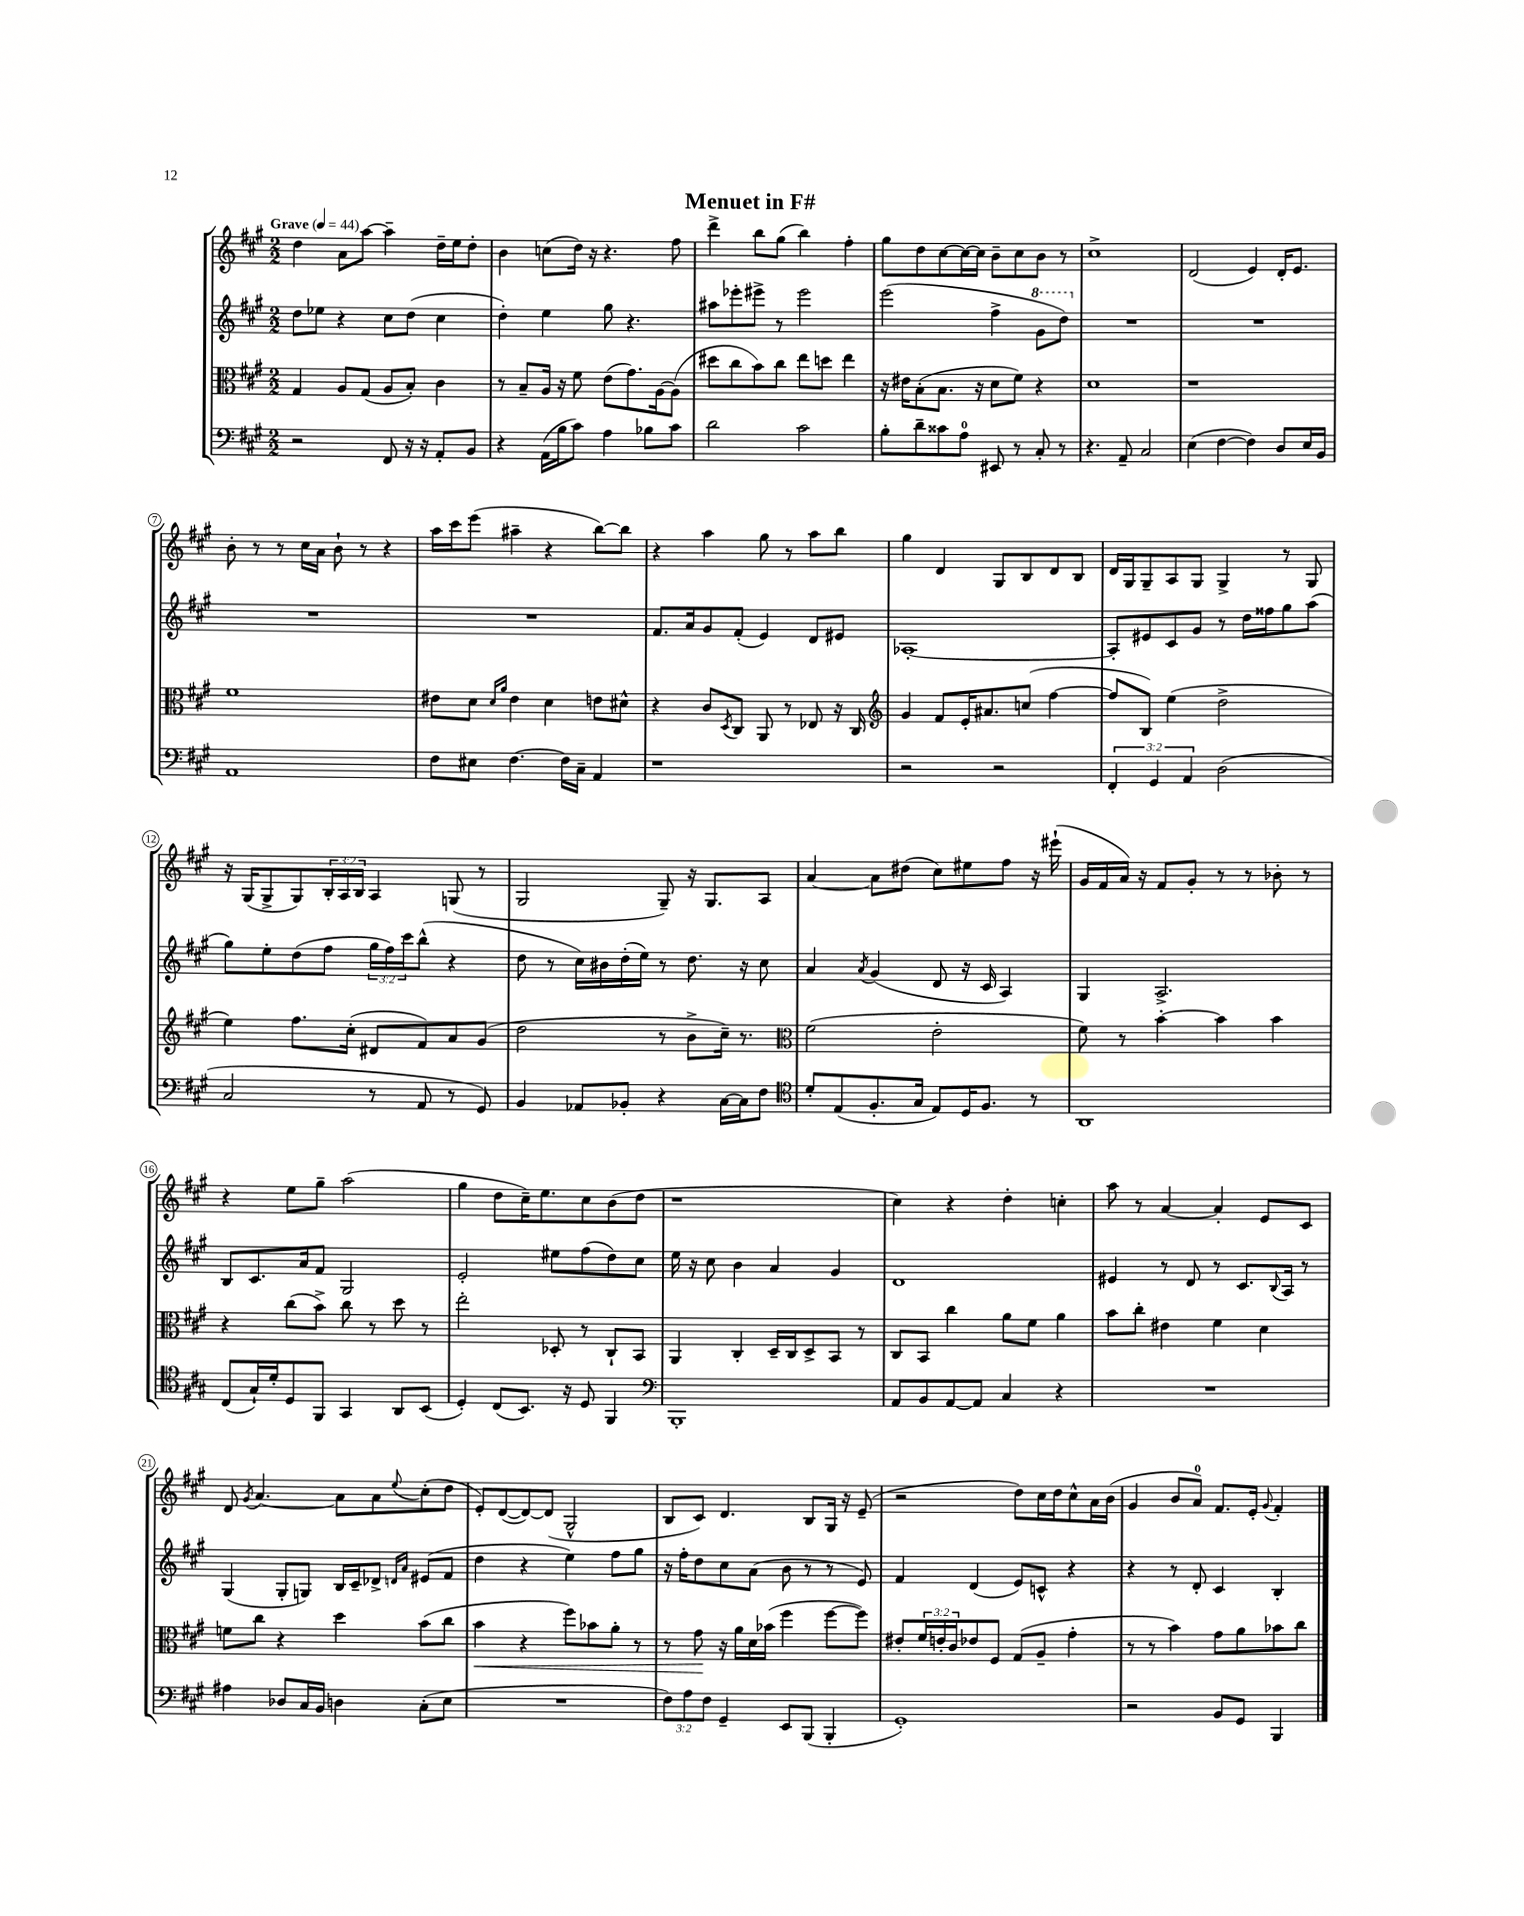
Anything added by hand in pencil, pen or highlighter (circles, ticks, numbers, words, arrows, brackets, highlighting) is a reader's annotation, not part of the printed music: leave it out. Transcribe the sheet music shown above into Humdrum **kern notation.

**kern	**kern	**kern	**kern
*staff4	*staff3	*staff2	*staff1
*clefF4	*clefC3	*clefG2	*clefG2
*k[f#c#g#]	*k[f#c#g#]	*k[f#c#g#]	*k[f#c#g#]
*M2/2	*M2/2	*M2/2	*M2/2
*MM44	*MM44	*MM44	*MM44
2r	4G#	8dd	4dd
.	.	8ee-	.
.	8A	4r	8a
.	(8G#	.	[8aa
8FF#	8A	8cc#	4aa~]
16r	8B')	(8dd	.
16r	.	.	.
8AA'	4c#	4cc#	16dd~
.	.	.	16ee
8BB	.	.	8dd'
=	=	=	=
4r	8r	4dd')	4b
.	8B~	.	.
(16AA	16A	4ee	(8cc
16B	16r	.	.
8c#)	8f#	.	16dd)
.	.	.	16r
4A	(8e	8gg#	4.r
.	8.g#)	4.r	.
8B-	.	.	.
.	[16A	.	.
8c#	(8A]	.	8ff#
=	=	=	=
2d	8dd#	8aa#	4ddd^
.	8cc#	8eee-'	.
.	8b)	8eee#^	8bb
.	8cc#	8r	(8gg#
2c#	8ee	2eee#	4bb)
.	8dd	.	.
.	4ee	.	4ff#'
=	=	=	=
8B'	16r	(2eee	8gg#
.	16e#	.	.
8d~	(8B'	.	8dd
8c##	8.B	.	[8cc#
8A	.	.	16cc#_
.	16r	.	16cc#]
8EE#	8d	4ff#^	8b~
8r	8f#)	.	8cc#
8C#'	4r	8gg#	8b
8r	.	8ddd)	8r
=	=	=	=
4.r	1d	1r	1cc#^
8AA~	.	.	.
2C#	.	.	.
=	=	=	=
(4E	1r	1r	(2d
[4F#	.	.	.
4F#])	.	.	4e)
8D	.	.	16d'
.	.	.	8.e
16E	.	.	.
16BB	.	.	.
=	=	=	=
1AA	1f#	1r	8b'
.	.	.	8r
.	.	.	8r
.	.	.	16cc#
.	.	.	16a
.	.	.	8b`
.	.	.	8r
.	.	.	4r
=	=	=	=
8F#	8e#	1r	16aa
.	.	.	16ccc#
8E#	8d	.	(8eee
.	16qqd	.	.
.	16qqa	.	.
[4.F#	4e#	.	4aa#~
.	4d	.	4r
16F#]	.	.	.
16C#~	.	.	.
4AA	8e	.	[8bb)
.	8d#^^	.	8bb]
=	=	=	=
1r	4r	8.f#	4r
.	.	16a	.
.	8c#	8g#	4aa
.	8qD	.	.
.	8C#	(8f#'	.
.	8AA	4e)	8gg#
.	8r	.	8r
.	8E-	8d	8aa
.	16r	8e#	8bb
.	16C#	.	.
=	=	=	=
*	*clefG2	*	*
2r	4g#	[1A-'	4gg#
.	8f#	.	4d
.	16e'	.	.
.	8.a#	.	.
2r	.	.	8G#
.	(8cc	.	8B
.	[4ff#	.	8d
.	.	.	8B
=	=	=	=
6FF#'	8ff#]	8A-']	16d
.	.	.	16G#
.	8B)	8e#	8G#~
6GG#	.	.	.
.	(4ee	8c#	8A
6AA	.	.	.
.	.	8g#	8G#
(2D	2dd^	8r	4G#^
.	.	16dd	.
.	.	16ff##	.
.	.	8gg#	8r
.	.	(8aa	8G#
=	=	=	=
2C#	4ee)	8gg#)	16r
.	.	.	(16G#
.	.	8ee'	8G#^
.	8.ff#	(8dd	8G#)
.	.	8ff#	24B'
.	.	.	24A
.	(16cc#'	.	.
.	.	.	24B
8r	8d#	24gg#	4A
.	.	24ff#)	.
.	.	24ccc#	.
8AA	8f#)	(8bb^^	.
8r	8a	4r	(8G
8GG#)	(8g#	.	8r
=	=	=	=
4BB	2dd	8dd	2G#
.	.	8r	.
8AA-	.	16cc#)	.
.	.	16b#	.
8BB-'	.	(16dd'	.
.	.	16ee)	.
4r	8r	8r	8G#~)
.	8b^	8.dd	16r
.	.	.	8.G#
[16C#	16cc#~)	.	.
16C#]	8.r	16r	.
8F#	.	8cc#	8A
=	=	=	=
*clefC4	*clefC3	*	*
8d'	(2f#	4a	[4a
(8E	.	.	.
.	.	8qa	.
8.F#'	.	(4g#	8a]
.	.	.	(8dd#
16G#	.	.	.
8E)	2e'	8d	8cc#)
16D	.	16r	8ee#
8.F#	.	16c#	.
.	.	4A)	8ff#
8r	.	.	16r
.	.	.	(16eee#`
=	=	=	=
1AA	8f#)	4G#	16g#
.	.	.	16f#
.	8r	.	16a)
.	.	.	16r
.	[4b'	2.A^	8f#
.	.	.	8g#'
.	4b]	.	8r
.	.	.	8r
.	4b	.	8b-'
.	.	.	8r
=	=	=	=
(8C#	4r	8B	4r
16G#`)	.	8.c#	.
16d'	.	.	.
8D	(8cc#	.	8ee
.	.	16a	.
8FF#	8b^)	8f#	8gg#~
4GG#	8cc#	2G#	(2aa
.	8r	.	.
8AA	8dd	.	.
(8BB	8r	.	.
=	=	=	=
4D')	2ee'	2e'	4gg#
(8C#	.	.	8dd
8.BB)	.	.	16cc#~)
.	.	.	8.ee
.	8D-'	8ee#	.
16r	.	.	.
8D	8r	(8ff#	8cc#
4FF#	8C#`	8dd)	(8b
.	8BB	8cc#	8dd
=	=	=	=
*clefF4	*	*	*
1BBB'	4AA	16ee	1r
.	.	16r	.
.	.	8cc#	.
.	4C#'	4b	.
.	16D~	4a	.
.	16C#	.	.
.	8D^	.	.
.	8BB	4g#	.
.	8r	.	.
=	=	=	=
8AA	8C#	1d	4cc#)
8BB	8BB	.	.
[8AA	4cc#	.	4r
8AA]	.	.	.
4C#	8a	.	4dd'
.	8f#	.	.
4r	4a	.	4cc'
=	=	=	=
1r	8b	4e#	8aa
.	8cc#'	.	8r
.	4e#	8r	[4a
.	.	8d	.
.	4f#	8r	4a']
.	.	8.c#	.
.	4d	.	8e
.	.	8qqB	.
.	.	16A	.
.	.	8r	8c#
=	=	=	=
4A#	8f	(4G#	8d
.	.	.	8qg#
.	8cc#	.	[4.a
8D-	4r	8G#'	.
16C#	.	8G)	.
16BB	.	.	.
4D	4dd	16B	8a]
.	.	16c#~	.
.	.	8d-^	8a
.	.	16qqd	.
.	.	16qqa	8qqee
(8C#'	(8b	(8e#	(8cc#'
8E	8cc#	8f#	8dd
=	=	=	=
1r	4b	4dd	8e')
.	.	.	([8d
.	4r	4r	8d_)
.	.	.	(8d]
.	8ff#)	4ee)	2G#^^
.	8b-	.	.
.	8a'	8ff#	.
.	8r	8gg#	.
=	=	=	=
12F#)	8r	16r	8B
.	.	16ff#'	.
12A	.	.	.
.	8g#	8dd	8c#)
12F#	.	.	.
4GG#~	16r	8cc#	4.d
.	16a	.	.
.	16d	(8a	.
.	(16b-	.	.
8EE	4ff#	8b	.
(8BBB	.	8r	8B
4BBB'	[8ff#	8r	16G#
.	.	.	16r
.	8ff#])	8e)	(8e~
=	=	=	=
1GG#')	8e#'	4f#	2r
.	24f#	.	.
.	24e'	.	.
.	24c#	.	.
.	8e-	(4d	.
.	8F#	.	.
.	(8G#	8e)	8dd)
.	8A~	8c^^	16cc#
.	.	.	16dd
.	4g#'	4r	8cc#^^
.	.	.	16a
.	.	.	(16b
=	=	=	=
2r	8r	4r	4g#
.	8r	.	.
.	4b)	8r	8b
.	.	8d'	8a)
8BB	8g#	4c#	8.f#
8GG#	8a	.	.
.	.	.	16e'
.	.	.	8qqg#
4BBB	8b-	4B'	4f#'
.	8cc#	.	.
==	==	==	==
*-	*-	*-	*-
